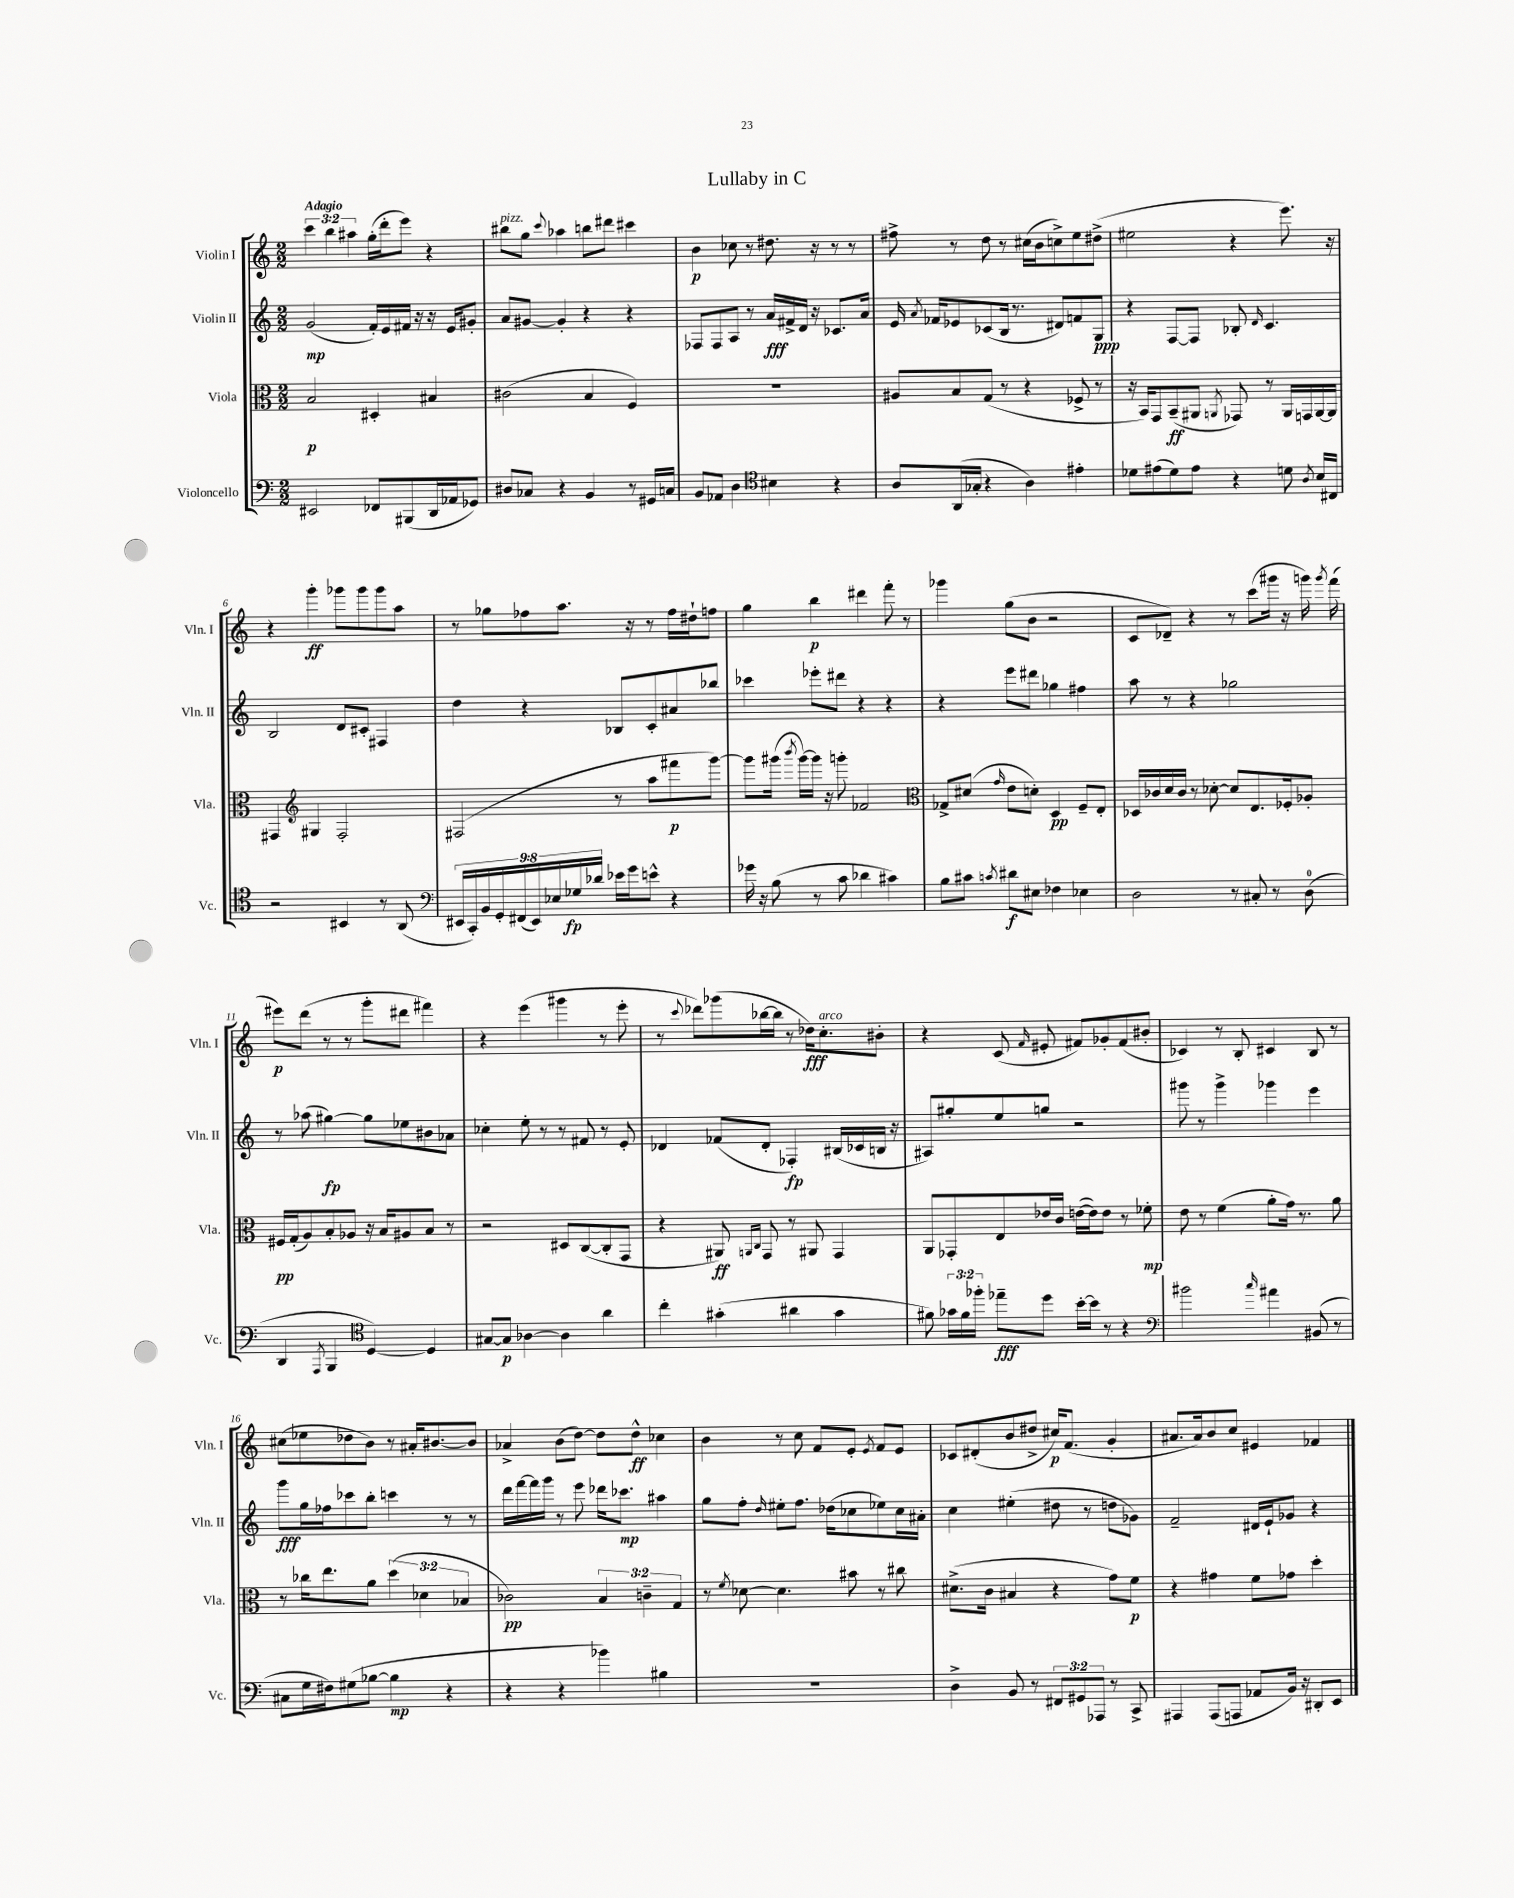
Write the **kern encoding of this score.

**kern	**dynam	**kern	**dynam	**kern	**dynam	**kern	**dynam
*part4	*part4	*part3	*part3	*part2	*part2	*part1	*part1
*staff4	*staff4	*staff3	*staff3	*staff2	*staff2	*staff1	*staff1
*I"Violoncello	*	*I"Viola	*	*I"Violin II	*	*I"Violin I	*
*I'Vc.	*	*I'Vla.	*	*I'Vln. II	*	*I'Vln. I	*
*clefF4	*	*clefC3	*	*clefG2	*	*clefG2	*
*k[]	*	*k[]	*	*k[]	*	*k[]	*
*M2/2	*	*M2/2	*	*M2/2	*	*M2/2	*
=1	=1	=1	=1	=1	=1	=1	=1
!	!	!	!	!	!	!LO:TX:a:B:t=Adagio	!
2EE#X/	.	2B/	p	(2g/	mp	6ccc\	.
.	.	.	.	.	.	6bb\	.
.	.	.	.	.	.	6aa#X\	.
8FF-X/L	.	4D#X'/	.	16f'/LL)	.	(16gg'\LL	.
.	.	.	.	16e/	.	16ddd'\J	.
(8BBB#X/	.	.	.	16f#X/JJ	.	8eee\J)	.
.	.	.	.	16r	.	.	.
16DD/L	.	4B#X/	.	16r	.	4r	.
16AA-X/J	.	.	.	16e/KL	.	.	.
8GG-X/J)	.	.	.	8g#X'/J	.	.	.
=2	=2	=2	=2	=2	=2	=2	=2
!	!	!	!	!	!	!LO:TX:a:i:t=pizz.	!
8D#X/L	.	(2c#X\	.	8a/L	.	8bb#X\L	.
8C-X/J	.	.	.	[8g#X/J	.	8gg\J	.
.	.	.	.	.	.	8qqccc/	.
4r	.	.	.	4g#'/]	.	4aa-X\	.
4BB/	.	4B/	.	4r	.	8bbn\L	.
.	.	.	.	.	.	8ddd#X\J	.
8r	.	4F/)	.	4r	.	4ccc#X\	.
16GG#X/LL	.	.	.	.	.	.	.
16Cn/JJ	.	.	.	.	.	.	.
=3	=3	=3	=3	=3	=3	=3	=3
8BB/L	.	1r	.	8F-X/L	.	4b\	p
8AA-X/J	.	.	.	8F-/	.	.	.
4D\	.	.	.	8A/J	.	8cc-X\	.
.	.	.	.	8r	.	8r	.
*clefC4	*	*	*	*	*	*	*
4B#X\	.	.	.	16a/LL	fff	8.dd#X\	.
.	.	.	.	16f#X^/	.	.	.
.	.	.	.	16d/JJ	.	.	.
.	.	.	.	16r	.	16r	.
4r	.	.	.	8.c-X/L	.	8r	.
.	.	.	.	.	.	8r	.
.	.	.	.	16a/Jk	.	.	.
=4	=4	=4	=4	=4	=4	=4	=4
8A/L	.	8A#X/L	.	16e/	.	8ff#X^\	.
.	.	.	.	8qa/	.	.	.
.	.	.	.	16f-X/KL	.	.	.
(16AA/L	.	8B/	.	8e-X/	.	8r	.
16G-X'/JJ	.	.	.	.	.	.	.
4r	.	(8G/J	.	(8c-X/	.	8dd\	.
.	.	8r	.	16B/Jk	.	8r	.
.	.	.	.	8.r	.	.	.
4A\)	.	4r	.	.	.	(16cc#X\LL	.
.	.	.	.	.	.	16b\J	.
.	.	.	.	8d#X/L)	.	8ccn^\)	.
4e#X'\	.	8F-X^/	.	8fn/	.	8ee\	.
.	.	8r	.	8G/J	ppp	(8dd#X^\J	.
=5	=5	=5	=5	=5	=5	=5	=5
8d-X\L	.	16r	.	4r	.	2ee#X\	.
.	.	16BB/KL)	.	.	.	.	.
(8e#X\	.	8GG/	.	.	.	.	.
8d-\)	.	(8BB~/	ff	[8F/L	.	.	.
8e#\J	.	8AA#X/J	.	8F/J]	.	.	.
.	.	8qAAn/	.	.	.	.	.
4r	.	8GG-X/)	.	8B-X'/	.	4r	.
.	.	.	.	16qqd/	.	.	.
.	.	8r	.	4.c/	.	.	.
8dn\	.	16AA/LL	.	.	.	8.eee\)	.
.	.	16GGn/	.	.	.	.	.
8qA/	.	.	.	.	.	.	.
16B/LL	.	[16AA/	.	.	.	.	.
16C#X/JJ	.	16AA/JJ]	.	.	.	16r	.
!!LO:LB:g=z
=6	=6	=6	=6	=6	=6	=6	=6
2r	.	4GG#X/	.	2B/	.	4r	.
*	*	*clefG2	*	*	*	*	*
.	.	4G#X/	.	.	.	4ggg'\	ff
4BB#X/	.	2F'/	.	8d/L	.	8ggg-X\L	.
.	.	.	.	8c#X'/J	.	8ggg-\	.
8r	.	.	.	4F#X/	.	8ggg-\	.
(8AA/	.	.	.	.	.	8aa\J	.
=7	=7	=7	=7	=7	=7	=7	=7
*clefF4	*	*	*	*	*	*	*
18EE#X/LL	.	(2F#X/	.	4dd\	.	8r	.
18CC'/)	.	.	.	.	.	.	.
18BB/	.	.	.	.	.	.	.
.	.	.	.	.	.	8gg-X\L	.
18GG'/	.	.	.	.	.	.	.
(18FF#X/	.	.	.	.	.	.	.
.	.	.	.	4r	.	8ff-X\	.
18EE#/)	.	.	.	.	.	.	.
18E-X/	.	.	.	.	.	.	.
.	.	.	.	.	.	8.aa\J	.
18G-X/	fp	.	.	.	.	.	.
18d-X/JJ	.	.	.	.	.	.	.
16e-X\LL	.	8r	.	8B-X/L	.	.	.
16g\J	.	.	.	.	.	16r	.
8en^^\J	.	8aa\L	.	8c'/	.	8r	.
4r	.	8fff#X\	p	8a#X/	.	16ff-\LL	.
.	.	.	.	.	.	16dd#X`\J	.
.	.	[8ggg\J)	.	8bb-X/J	.	8ffn\J	.
=8	=8	=8	=8	=8	=8	=8	=8
16g-X\	.	8ggg\L]	.	4ccc-X\	.	4gg\	.
16r	.	.	.	.	.	.	.
(8B\	.	(16ggg#X\Jk	.	.	.	.	.
.	.	8qbbb/	.	.	.	.	.
.	.	[16ggg#\LL)	.	.	.	.	.
8r	.	16ggg#\JJ]	.	8eee-X'\L	.	4bb\	p
.	.	16r	.	.	.	.	.
8c\	.	8gggn'\	.	8ddd#X\J	.	.	.
4d-X\	.	2f-X/	.	4r	.	4ddd#X\	.
4c#X\)	.	.	.	4r	.	8fff'\	.
.	.	.	.	.	.	8r	.
=9	=9	=9	=9	=9	=9	=9	=9
*	*	*clefC3	*	*	*	*	*
8B\L	.	8G-X^/L	.	4r	.	4ggg-X\	.
8c#X\J	.	(8d#X/J	.	.	.	.	.
8qcn/	.	16qqg/	.	.	.	.	.
8d#X\L	f	8e\L	.	8eee\L	.	(8gg\L	.
8E#X\J	.	8dn'\J)	.	8ddd#X\J	.	8b\J	.
4F-X\	.	4D/	pp	4gg-X\	.	2r	.
4E-X\	.	8F~/L	.	4ff#X\	.	.	.
.	.	8E'/J	.	.	.	.	.
=10	=10	=10	=10	=10	=10	=10	=10
2D\	.	16D-X/LL	.	8aa\	.	8c/L	.
.	.	16c-X/	.	.	.	.	.
.	.	16d/	.	8r	.	8d-X~/J)	.
.	.	16c-/JJ	.	.	.	.	.
.	.	8r	.	4r	.	4r	.
.	.	[8d-X'\	.	.	.	.	.
8r	.	8d-/L]	.	2gg-X\	.	8r	.
8C#X'/	.	8.E/	.	.	.	(8ccc\L	.
8r	.	.	.	.	.	16ggg#X\Jk	.
.	.	16F-X'/k	.	.	.	16r	.
(8D\	.	8A-X'/J	.	.	.	16gggn\)	.
.	.	.	.	.	.	8qggg/	.
.	.	.	.	.	.	(16fff\	.
!!LO:LB:g=z
=11	=11	=11	=11	=11	=11	=11	=11
4DD/	.	16F#X/LL	pp	8r	.	8eee#X\L)	p
.	.	(16G'/J	.	.	.	.	.
.	.	8A/)	.	(8aa-X\	.	(8ddd\J	.
8qAAA/	.	.	.	.	.	.	.
4BBB/	.	8B'/	.	[4gg#X\)	fp	8r	.
.	.	8A-X/J	.	.	.	8r	.
*clefC4	*	*	*	*	*	*	*
[4D/)	.	16r	.	8gg#\L]	.	8ggg'\L	.
.	.	16B/KL	.	.	.	.	.
.	.	8A#X/	.	8ee-X\	.	8ddd#X\J	.
4D/]	.	8B/J	.	8b#X\	.	4fff#X\)	.
.	.	8r	.	8a-X\J	.	.	.
=12	=12	=12	=12	=12	=12	=12	=12
[8G#X/L	.	2r	.	4cc-X'\	.	4r	.
8G#/J]	p	.	.	.	.	.	.
[4A-X\	.	.	.	8ee'\	.	(4eee\	.
.	.	.	.	8r	.	.	.
4A-\]	.	8D#X/L	.	8r	.	4ggg#X\	.
.	.	([8C/	.	8f#X/	.	.	.
4a\	.	8C'/]	.	8r	.	8r	.
.	.	8GG/J	.	8e'/	.	8eee'\	.
=13	=13	=13	=13	=13	=13	=13	=13
4cc'\	.	4r	.	4d-X/	.	8r	.
.	.	.	.	.	.	8qqccc/	.
.	.	.	.	.	.	8ddd-X\L)	.
(4g#X'\	.	8AA#X/)	ff	(8f-X/L	.	(8ggg-X\	.
.	.	16qqAAn/LL	.	.	.	.	.
.	.	16qqC/JJ	.	.	.	.	.
.	.	8GG/	.	8d-'/J	.	[16bb-X\L	.
.	.	.	.	.	.	16bb-\JJ]	.
4a#X\	.	8r	.	4F-X'/)	fp	8r	.
.	.	8AA#X/	.	.	.	16dd-X\KL)	fff
!	!	!	!	!	!	!LO:TX:a:i:t=arco	!
.	.	.	.	.	.	8.cc'\	.
4g#\	.	4GG/	.	(16B#X/LL	.	.	.
.	.	.	.	16c-X/	.	.	.
.	.	.	.	16Bn/JJ	.	8b#X'\J	.
.	.	.	.	16r	.	.	.
=14	=14	=14	=14	=14	=14	=14	=14
8f#X\)	.	8AA/L	.	8A#X/L)	.	4r	.
24g-X\LL	.	8GG-X'/	.	8gg#X'/	.	.	.
24f#\	.	.	.	.	.	.	.
24ff-X'\JJ	.	.	.	.	.	.	.
8ee-X~\L	fff	8E/	.	8ee/	.	(8c/	.
.	.	.	.	.	.	16qqf/	.
8dd\J	.	16e-X/L	.	8ggn/J	.	8e#X'/	.
.	.	16c/JJ	.	.	.	.	.
[16b'\LL	.	([16en\LL	.	2r	.	8f#X/L)	.
16b\JJ]	.	16e\J])	.	.	.	.	.
8r	.	8e\J	.	.	.	8g-X'/	.
4r	.	8r	.	.	.	(8f#/	.
.	.	8f-X'\	mp	.	.	8b#X'/J	.
=15	=15	=15	=15	=15	=15	=15	=15
*clefF4	*	*	*	*	*	*	*
2b#X\	.	8e\	.	8ggg#X\	.	4c-X/)	.
.	.	8r	.	8r	.	.	.
.	.	(4f\	.	4ggg#^\	.	8r	.
.	.	.	.	.	.	8B'/	.
16qqcc/	.	.	.	.	.	.	.
4a#X\	.	8a'\L	.	4ggg-X\	.	4c#X/	.
.	.	16g\Jk)	.	.	.	.	.
.	.	8.r	.	.	.	.	.
(8BB#X/	.	.	.	4eee\	.	8B/	.
8r	.	8a\	.	.	.	8r	.
!!LO:LB:g=z
=16	=16	=16	=16	=16	=16	=16	=16
8C#X\L	.	8r	.	8ggg\L	fff	(8cc#X\L	.
16G\L	.	16cc-X\KL	.	16gg\L	.	8ee-X\	.
16F#X\J)	.	8.ee\	.	16ff-X\J	.	.	.
(8G#X\	.	.	.	8ccc-X\	.	8dd-X\	.
[8B-X\J	.	8a\J	.	8bb'\J	.	8b\J)	.
4B-\]	mp	(6dd\	.	4cccn\	.	8r	.
.	.	.	.	.	.	16a#X'/KL	.
.	.	6d-X\	.	.	.	.	.
.	.	.	.	.	.	[8.b#X/	.
4r	.	.	.	8r	.	.	.
.	.	6B-X/	.	.	.	.	.
.	.	.	.	8r	.	8b#/J]	.
=17	=17	=17	=17	=17	=17	=17	=17
4r	.	2c-X\)	pp	16ddd\LL	.	4a-X^/	.
.	.	.	.	[16fff\	.	.	.
.	.	.	.	16fff\]	.	.	.
.	.	.	.	16ggg\JJ	.	.	.
4r	.	.	.	8r	.	(8b\L	.
.	.	.	.	8eee\	.	[8dd\J)	.
4b-X\)	.	6B/	.	16ddd-X\KL	.	8dd\L]	.
.	.	.	.	8.ccc-X\J	mp	.	.
.	.	.	.	.	.	8dd^^\J	ff
.	.	6cn~\	.	.	.	.	.
4B#X\	.	.	.	4aa#X\	.	4cc-X\	.
.	.	6G/	.	.	.	.	.
=18	=18	=18	=18	=18	=18	=18	=18
1r	.	8r	.	8gg\L	.	4b\	.
.	.	8qf/	.	.	.	.	.
.	.	[8d-X\	.	8ff'\J	.	.	.
.	.	.	.	16qqdd/	.	.	.
.	.	4.d-\]	.	8ee#X'\L	.	8r	.
.	.	.	.	8.ff\J	.	8cc\	.
.	.	.	.	.	.	8f/L	.
.	.	.	.	(16dd-X\KL	.	.	.
.	.	8b#X\	.	8cc-X\	.	8e'/J	.
.	.	.	.	.	.	8qe/	.
.	.	8r	.	8ee-X\)	.	8f/L	.
.	.	8cc#X\	.	16cc-\L	.	8e/J	.
.	.	.	.	16a#X'\JJ	.	.	.
=19	=19	=19	=19	=19	=19	=19	=19
4D^\	.	(8.d#X^\L	.	4cc\	.	8c-X/L	.
.	.	.	.	.	.	(8d#X'/	.
.	.	16c\Jk	.	.	.	.	.
8BB/	.	4B#X/	.	(4ee#X'\	.	8b/	.
8r	.	.	.	.	.	8dd#X^/J	.
12FF#X/L	.	4r	.	8dd#X\	.	16cc#X/KL)	p
.	.	.	.	.	.	(8.f/J	.
12GG#X/	.	.	.	.	.	.	.
.	.	.	.	8r	.	.	.
12AAA-X/J	.	.	.	.	.	.	.
8r	.	8g\L)	.	8ddn\L	.	4g'/	.
8CC^/	.	8f\J	p	8g-X\J)	.	.	.
=20	=20	=20	=20	=20	=20	=20	=20
4AAA#X/	.	4r	.	2f~/	.	8.a#X/L	.
.	.	.	.	.	.	16a#/k)	.
(8AAA#/L	.	4g#X\	.	.	.	8b/	.
8AAAn/J	.	.	.	.	.	8cc/J	.
8AA-X/L	.	8f\L	.	16d#X/LL	.	4e#X/	.
.	.	.	.	16e`/J	.	.	.
16BB/Jk)	.	8g-X\J	.	8g-X/J	.	.	.
16r	.	.	.	.	.	.	.
8DD#X'/L	.	4dd'\	.	4r	.	4f-X/	.
8EE/J	.	.	.	.	.	.	.
==	==	==	==	==	==	==	==
*-	*-	*-	*-	*-	*-	*-	*-
